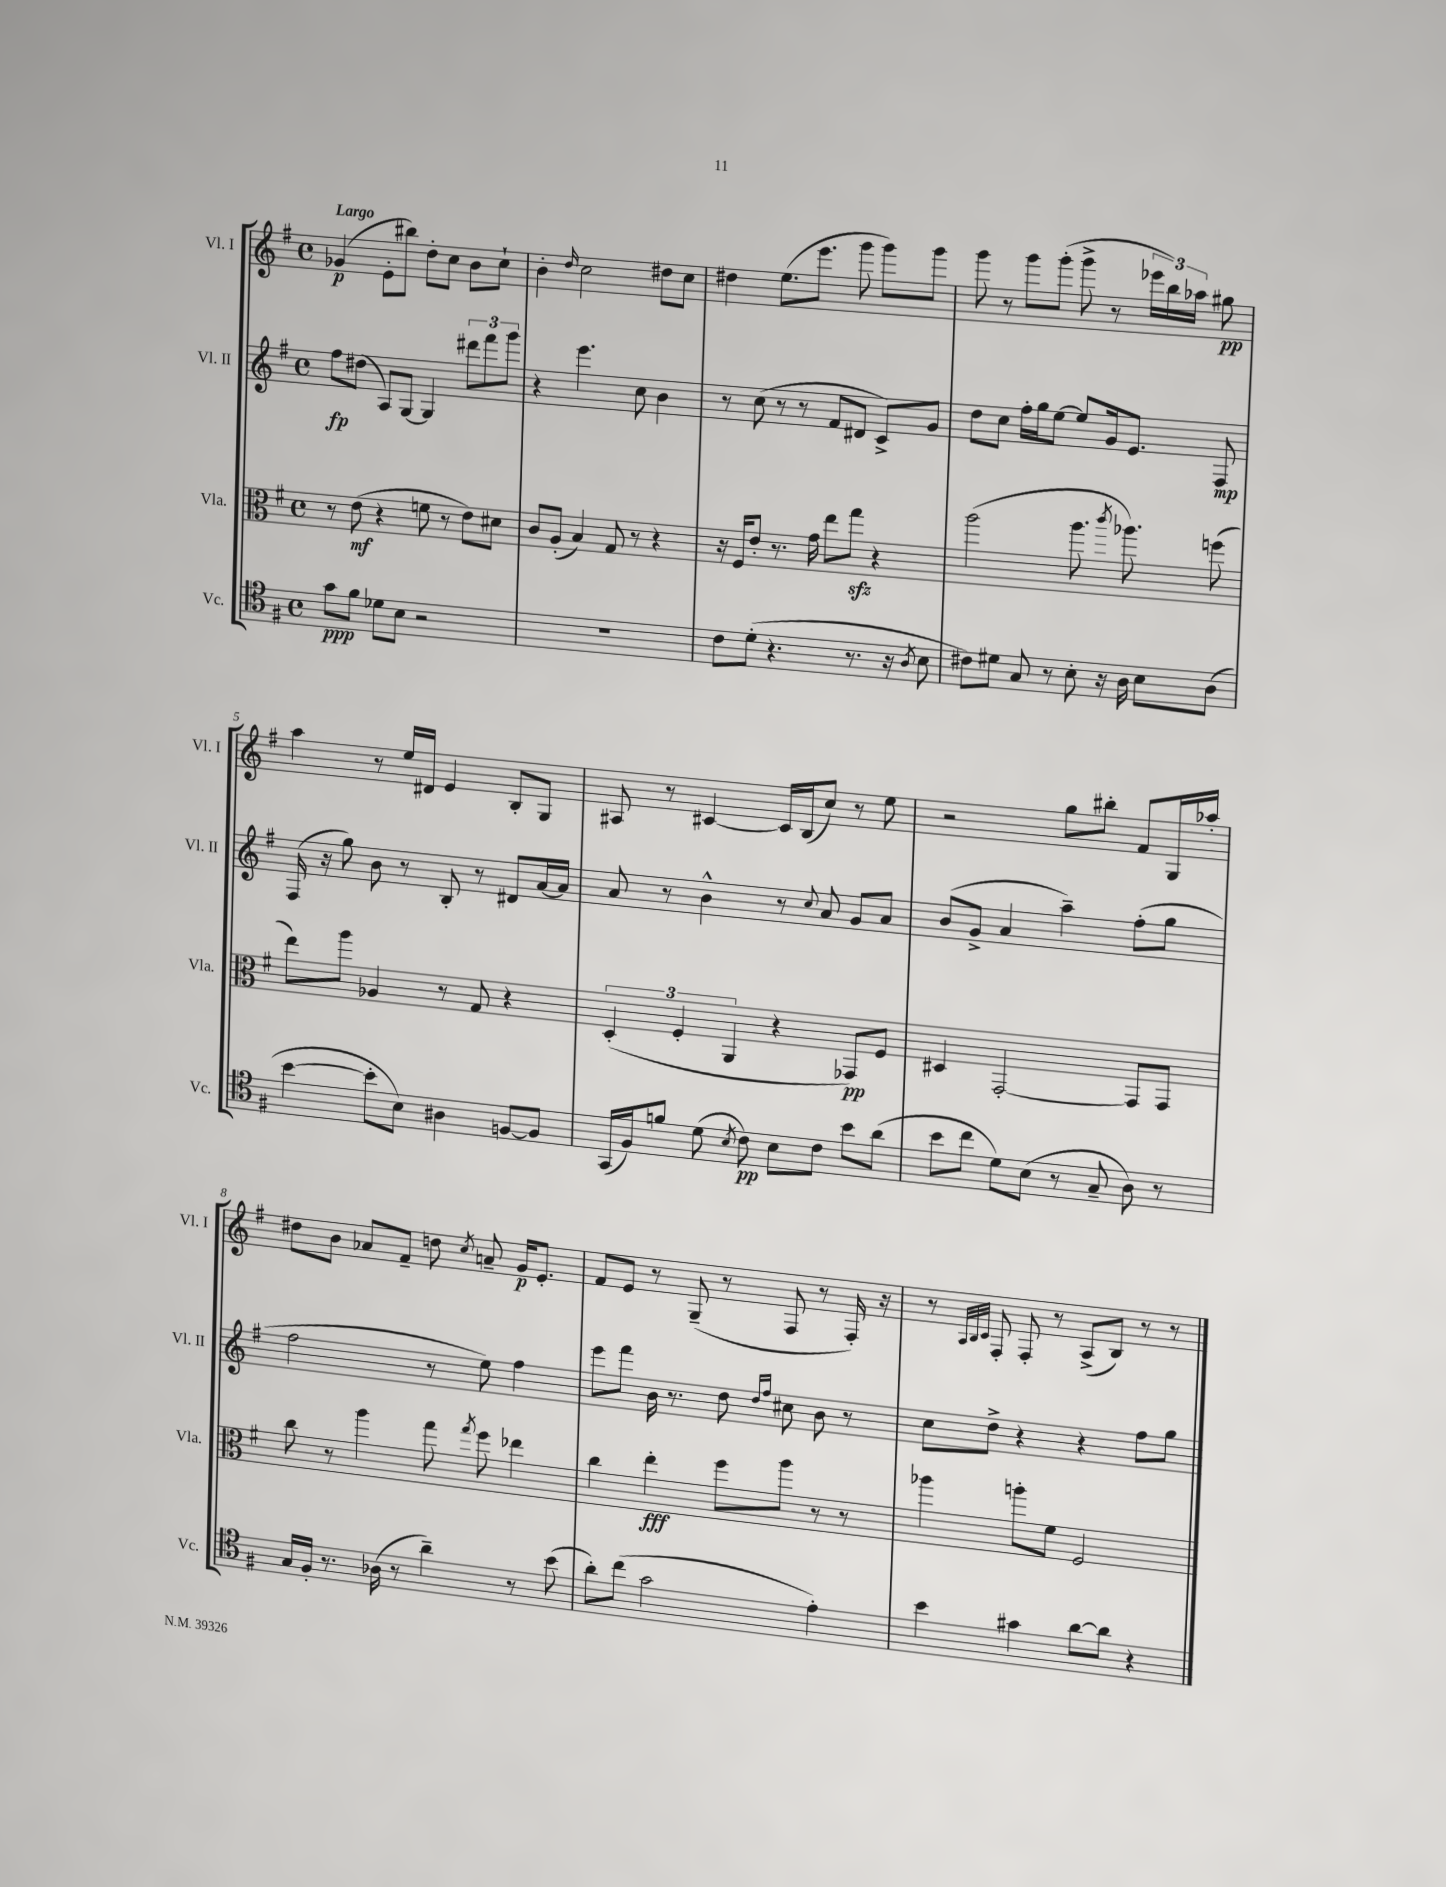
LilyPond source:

<<
\new StaffGroup <<
\new Staff = "s0" \with { instrumentName = "Vl. I" shortInstrumentName = "Vl. I" } {
    \clef treble \key g \major \defaultTimeSignature \time 4/4 \tempo "Largo"
    \autoBeamOff ges'4\p( e'8[-. bis''8]) d''8[-. c''8] b'8[ c''8]-! |
    b'4-. \grace { d''16 } c''2 dis''8[ c''8] |
    dis''4 e''8.[( e'''8.] g'''8 g'''8[) g'''8] |
    g'''8 r8 g'''8[ g'''8]-.( g'''8-> r8 \tuplet 3/2 { ees'''16[ b''16) aes''16] } gis''8\pp |
    a''4 r8 e''16[ dis'16] e'4 b8[-. g8] |
    ais8 r8 cis'4~ cis'16[ b16( c''8]) r8 e''8 |
    r2 g''8[ bis''8]-. fis'8[ g16 aes''16]-. |
    dis''8[ b'8] aes'8[ fis'8]-- d''8 \acciaccatura { c''8 } a'8-- g'16[\p e'8.]-. |
    fis'8[ e'8] r8 g8--( r8 fis8 r8 fis16-.) r16 |
    r8 \grace { a32[ b32 c'32] } fis8-. fis8-. r8 a8[->( b8]) r8 r8 \bar "|." |
}
\new Staff = "s1" \with { instrumentName = "Vl. II" shortInstrumentName = "Vl. II" } {
    \clef treble \key g \major \defaultTimeSignature \time 4/4
    \autoBeamOff fis''8[\fp dis''8]( a8[) g8]~ g4 \tuplet 3/2 { dis'''8[ fis'''8 g'''8] } |
    r4 e'''4. c''8 b'4 |
    r8 c''8( r8 r8 fis'8[ dis'8] c'8[->) g'8] |
    d''8[ c''8] fis''16[-. g''16 e''8]~ e''8[ g'16 e'8.] fis8\mp |
    fis16( r16 g''8) b'8 r8 b8-. r8 dis'8[ a'16~ a'16] |
    a'8 r8 b'4-^ r8 \appoggiatura { c''8 } a'8 g'8[ a'8] |
    b'8[( g'8]-> a'4 a''4--) fis''8[-.( g''8] |
    fis''2 r8 e''8) fis''4 |
    e'''8[ fis'''8] b'16 r8. d''8 \grace { d''16[ fis''16] } cis''8 b'8 r8 |
    c''8[ d''8]-> r4 r4 fis''8[ g''8] \bar "|." |
}
\new Staff = "s2" \with { instrumentName = "Vla." shortInstrumentName = "Vla." } {
    \clef alto \key g \major \defaultTimeSignature \time 4/4
    \autoBeamOff r8 e'8\mf( r4 f'8 r8 e'8[) dis'8] |
    c'8[ a8]-.( b4) g8 r8 r4 |
    r16 fis16[ e'8]-. r8. g'16 e''8[ g''8]\sfz r4 |
    a''2( a''8. \acciaccatura { c'''8 } aes''8.) f''8( |
    e''8[) a''8] aes4 r8 g8 r4 |
    \tuplet 3/2 { d4-.( fis4-. a,4 } r4 ges,8[\pp) fis8] |
    dis4 g,2~-. g,8[ g,8] |
    c''8 r8 a''4 g''8 \acciaccatura { g''8 } fis''8 ees''4 |
    c''4 e''4-.\fff fis''8[ a''8] r8 r8 |
    aes''4 a''8[-. fis'8] fis2 \bar "|." |
}
\new Staff = "s3" \with { instrumentName = "Vc." shortInstrumentName = "Vc." } {
    \clef tenor \key g \major \defaultTimeSignature \time 4/4
    \autoBeamOff g'8[\ppp fis'8] des'8[ b8] r2 |
    R1 |
    c'8[ d'8]-.( r4. r8. r16 \acciaccatura { a8 } b8 |
    cis'8[) dis'8] g8 r8 b8-. r16 a16 b8[ a8]( |
    b'4~ b'8[-. b8]) ais4 f8[~ f8] |
    g,16[( fis16) f'8] d'8( \acciaccatura { b8 } c'8\pp) b8[ c'8] b'8[ a'8]( |
    b'8[ c''8] d'8[) b8]( r8 g8-- a8) r8 |
    g16[ fis16]-. r8. aes16( r8 a'4--) r8 b'8( |
    a'8[-.) c''8]( g'2 e'4-.) |
    b'4 gis'4 a'8[~ a'8] r4 \bar "|." |
}
>>
>>
